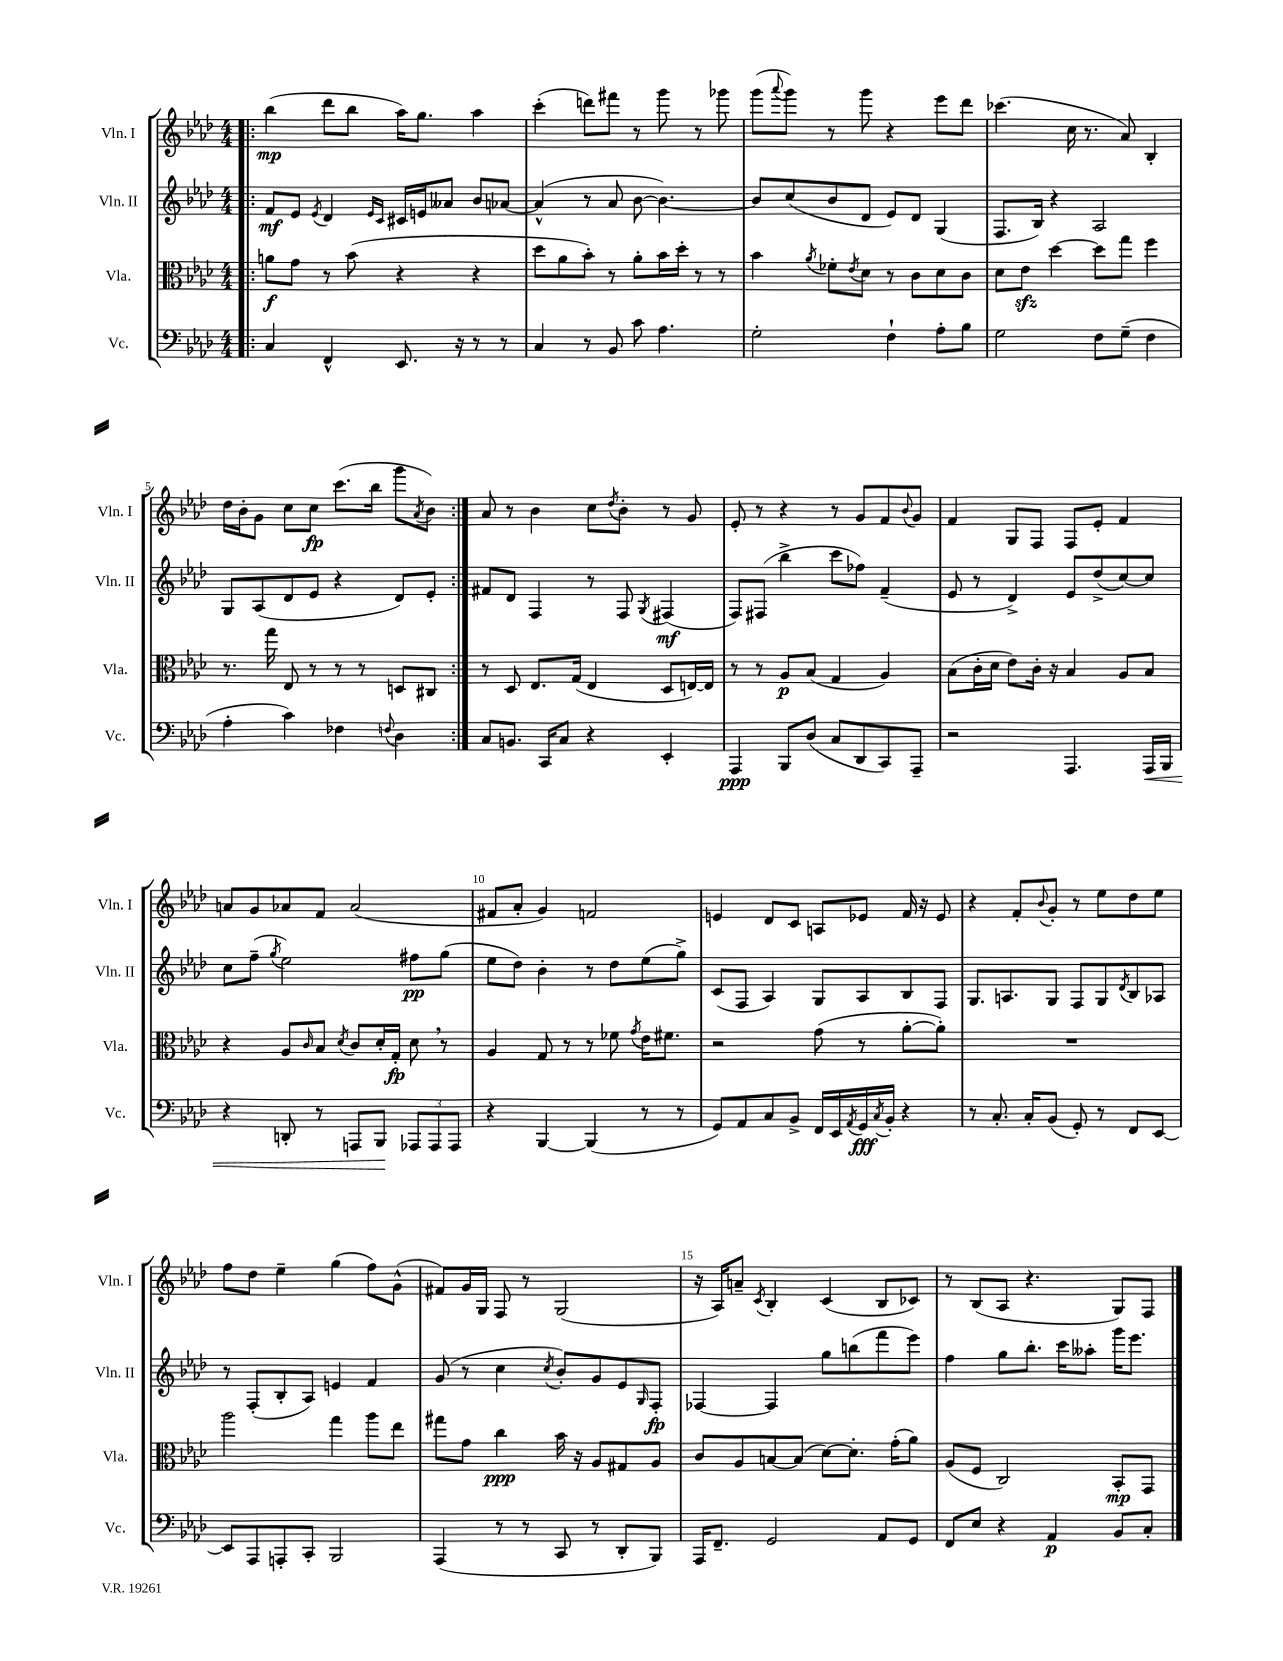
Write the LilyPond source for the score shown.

<<
\new StaffGroup <<
\new Staff = "s0" \with { instrumentName = "Vln. I" shortInstrumentName = "Vln. I" } {
    \clef treble \key aes \major \numericTimeSignature \time 4/4
    \repeat volta 2 { \bar ".|:" bes''4\mp( des'''8 bes''8 aes''16) g''8. aes''4 |
    c'''4-.( d'''8) fis'''8 r8 g'''8 r8 ges'''8 |
    g'''8( \appoggiatura { aes'''8 } g'''8) r8 g'''8 r4 ees'''8 des'''8 |
    ces'''4.( c''16 r8. aes'8) bes4-. |
    des''16 bes'16-. g'8 c''8 c''8\fp c'''8.( bes''16 g'''8 \acciaccatura { aes'8 } bes'8) | }
    aes'8 r8 bes'4 c''8 \acciaccatura { des''8 } bes'8-. r8 g'8 |
    ees'8-. r8 r4 r8 g'8 f'8 \appoggiatura { bes'8 } g'8 |
    f'4 g8 f8 f8 ees'8-. f'4 |
    a'8 g'8 aes'8 f'8 aes'2( |
    fis'8 aes'8-. g'4) f'2 |
    e'4 des'8 c'8 a8 ees'8 f'16 r16 ees'8 |
    r4 f'8-. \appoggiatura { bes'8 } g'8-. r8 ees''8 des''8 ees''8 |
    f''8 des''8 ees''4-- g''4( f''8) g'8-^( |
    fis'8) g'16 g16 f8 r8 g2( |
    r16 aes16) a'8-- \acciaccatura { c'8 } bes4-. c'4( bes8 ces'8) |
    r8 bes8( aes8 r4. g8) f8 \bar "|." |
}
\new Staff = "s1" \with { instrumentName = "Vln. II" shortInstrumentName = "Vln. II" } {
    \clef treble \key aes \major \numericTimeSignature \time 4/4
    \repeat volta 2 { \bar ".|:" f'8\mf ees'8 \acciaccatura { ees'8 } des'4 \grace { ees'16 c'16 } cis'16 e'16 aeses'8 bes'8 aes'8~ |
    aes'4-^( r8 aes'8 bes'8~ bes'4.~) |
    bes'8 c''8( bes'8 des'8 ees'8) des'8 g4( |
    f8. bes16) r4 aes2 |
    g8 aes8( des'8 ees'8 r4 des'8) ees'8-. | }
    fis'8 des'8 f4 r8 f8 \acciaccatura { g8 } fis4\mf( |
    f8) fis8( bes''4-> c'''8 fes''8) f'4--( |
    ees'8 r8 des'4->) ees'8 des''8->( c''8~) c''8 |
    c''8 f''8--( \acciaccatura { g''8 } ees''2) fis''8\pp g''8( |
    ees''8 des''8) bes'4-. r8 des''8 ees''8( g''8->) |
    c'8( f8 aes4) g8 aes8 bes8 f8 |
    g8. a8. g8 f8 g8 \acciaccatura { des'8 } bes8 aes8 |
    r8 f8-.( bes8-. aes8) e'4 f'4 |
    g'8( r8 c''4 \acciaccatura { c''8 } bes'8-.) g'8 ees'8 \grace { g16 } f8-.\fp |
    fes4~ fes4 g''8 b''8( f'''8 ees'''8) |
    f''4 g''8 bes''8.-. c'''16 aeses''8-. g'''16 ees'''8. \bar "|." |
}
\new Staff = "s2" \with { instrumentName = "Vla." shortInstrumentName = "Vla." } {
    \clef alto \key aes \major \numericTimeSignature \time 4/4
    \repeat volta 2 { \bar ".|:" a'8\f g'8 r8 bes'8( r4 r4 |
    des''8 aes'8 bes'8-.) r8 aes'8-. bes'16 des''16-. r8 r8 |
    bes'4 \acciaccatura { aes'8 } fes'8-. \acciaccatura { ees'8 } des'8 r8 c'8 des'8 c'8 |
    des'8 ees'8\sfz des''4~ des''8 g''8 f''4 |
    r8. g''16 ees8 r8 r8 r8 d8 cis8 | }
    r8 des8 ees8. g16( ees4 des8 e16~) e16 |
    r8 r8 aes8\p bes8( g4 aes4) |
    bes8( c'16-. des'16 ees'8) c'16-. r16 bes4 aes8 bes8 |
    r4 aes8 \grace { c'16 } bes8 \acciaccatura { des'8 } c'8 des'16-. g16-.\fp des'8 \breathe r8 |
    aes4 g8 r8 r8 fes'8 \acciaccatura { g'8 } ees'16 fis'8. |
    r2 g'8( r8 aes'8~-. aes'8-.) |
    R1 |
    aes''2 g''4 aes''8 ees''8 |
    gis''8 g'8 c''4\ppp bes'16 r16 aes8 gis8 aes8 |
    c'8 aes8 b8~ b8( des'8~) des'8.-. g'16-.( aes'8) |
    aes8( f8 c2) bes,8-.\mp g,8 \bar "|." |
}
\new Staff = "s3" \with { instrumentName = "Vc." shortInstrumentName = "Vc." } {
    \clef bass \key aes \major \numericTimeSignature \time 4/4
    \repeat volta 2 { \bar ".|:" c4 f,4-^ ees,8. r16 r8 r8 |
    c4 r8 bes,8 c'8 aes4. |
    g2-. f4-! aes8-. bes8 |
    g2 f8 g8--( f4 |
    aes4-. c'4) fes4 \appoggiatura { f8 } des4 | }
    c8 b,8. c,16 c8 r4 ees,4-. |
    aes,,4\ppp bes,,8 des8( c8 des,8 c,8) aes,,8-- |
    r2 aes,,4. aes,,16\< bes,,16 |
    r4 d,8-. r8 a,,8 bes,,8\! \tuplet 3/2 { aes,,8 aes,,8 aes,,8 } |
    r4 bes,,4~ bes,,4( r8 r8 |
    g,8) aes,8 c8 bes,8-> f,16 ees,16 \acciaccatura { aes,8 } g,16\fff \acciaccatura { c8 } bes,16-. r4 |
    r8 c8.-. c16-. bes,8( g,8-.) r8 f,8 ees,8~ |
    ees,8 aes,,8 a,,8-. c,8-. bes,,2 |
    aes,,4( r8 r8 c,8 r8 des,8-. bes,,8) |
    aes,,16 f,8.-- g,2 aes,8 g,8 |
    f,8 ees8 r4 aes,4\p bes,8 c8-. \bar "|." |
}
>>
>>
\layout { \context { \Score \override BarNumber.break-visibility = ##(#f #t #t) barNumberVisibility = #(every-nth-bar-number-visible 5) } }
